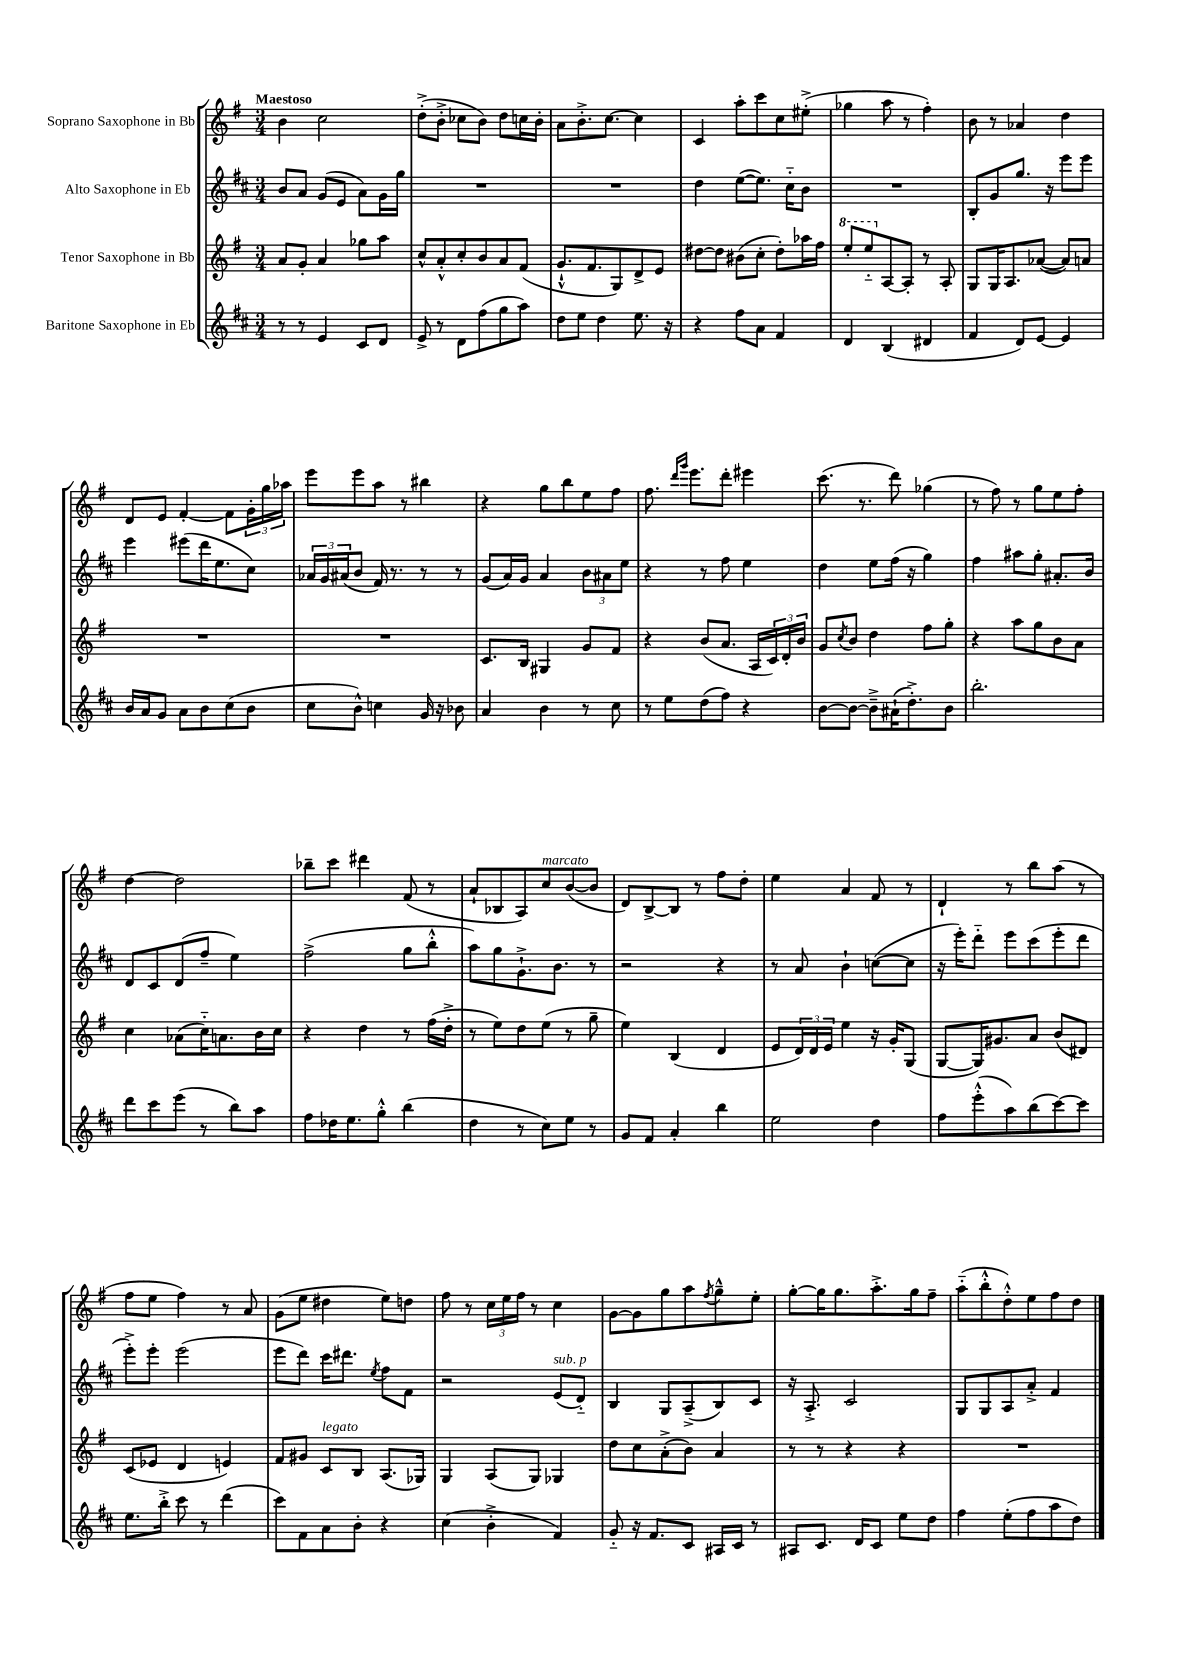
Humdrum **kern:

**kern	**kern	**kern	**kern
*staff4	*staff3	*staff2	*staff1
*clefG2	*clefG2	*clefG2	*clefG2
*k[f#c#]	*k[f#]	*k[f#c#]	*k[f#]
*M3/4	*M3/4	*M3/4	*M3/4
8r	8a	8b	4b
8r	8g'	8a	.
4e	4a	(8g	2cc
.	.	8e	.
8c#	8gg-	8a)	.
8d	8aa	16g	.
.	.	16gg	.
=	=	=	=
8e^	8cc^^	2.r	(8dd'^
8r	8a'^^	.	8b'^
8d	8cc'	.	8cc-
(8ff#	8b	.	8b)
8gg	8a	.	8dd
8aa)	(8f#	.	16cc
.	.	.	16b'
=	=	=	=
8dd	8.g`^^	2.r	8a
8ee	.	.	8.b'^
.	8.f#	.	.
4dd	.	.	.
.	.	.	[8.cc
.	8G)	.	.
8.ee	8d^	.	4cc]
.	8e	.	.
16r	.	.	.
=	=	=	=
4r	[8dd#	4dd	4c
.	8dd#]	.	.
8ff#	(8b#	([8ee	8aa'
8a	8cc'	8.ee])	8ccc
4f#	8dd#')	.	8cc
.	.	16cc#'~	.
.	16aa-	8b	(8ee#'^
.	16ff#	.	.
=	=	=	=
4d	8eee'	2.r	4gg-
.	8eee'~	.	.
(4B	[8A	.	8aa
.	8A']	.	8r
4d#	8r	.	4ff#')
.	8A'	.	.
=	=	=	=
4f#	8G	8B'	8b
.	16G	8g	8r
.	8.A	.	.
8d)	.	8.gg	4a-
[8e	([8a-	.	.
.	.	16r	.
4e]	8a-])	8eee	4dd
.	8a	8eee	.
=	=	=	=
16b	2.r	4eee	8d
16a	.	.	.
8g	.	.	8e
8a	.	(8eee#	[4f#'
8b	.	16ddd	.
.	.	8.ee	.
(8cc#	.	.	8f#]
8b	.	8cc#)	24g'
.	.	.	24gg
.	.	.	24aa-
=	=	=	=
8cc#	2.r	24a-	8eee
.	.	24g	.
.	.	(24a#	.
8b^^)	.	8b	8eee
4cc	.	16f#)	8aa
.	.	8.r	.
.	.	.	8r
16g	.	8r	4bb#
16r	.	.	.
8b-	.	8r	.
=	=	=	=
4a	8.c	(8g	4r
.	.	16a)	.
.	16B	16g	.
4b	4G#	4a	8gg
.	.	.	8bb
8r	8g	12b	8ee
.	.	12a#	.
8cc#	8f#	.	8ff#
.	.	12ee	.
=	=	=	=
8r	4r	4r	8.ff#
8ee	.	.	.
.	.	.	16qqddd
.	.	.	16qqggg
.	.	.	8.eee
(8dd	(8b	8r	.
8ff#)	8.a	8ff#	8ddd'
4r	.	4ee	4eee#
.	16A	.	.
.	24c)	.	.
.	24d'	.	.
.	24b	.	.
=	=	=	=
[8b	8g	4dd	(8.ccc
.	8qcc	.	.
8b_	8b	.	.
.	.	.	8.r
8b~^]	4dd	8ee	.
(16a#`	.	(16ff#	8ddd)
8.dd'^)	.	16r	.
.	8ff#	4gg)	(4gg-
8b	8gg'	.	.
=	=	=	=
2.bb'	4r	4ff#	8r
.	.	.	8ff#)
.	8aa	8aa#	8r
.	8gg	8gg'	8gg
.	8b	8.a#'	8ee
.	8a	.	8ff#'
.	.	16b	.
=	=	=	=
8ddd	4cc	8d	[4dd
8ccc#	.	8c#	.
(8eee	(8a-	(8d	2dd]
8r	16cc'~)	8ff#~	.
.	8.a	.	.
8bb)	.	4ee)	.
8aa	16b	.	.
.	16cc	.	.
=	=	=	=
8ff#	4r	(2ff#^	8bb-~
16dd-	.	.	8ccc
8.ee	.	.	.
.	4dd	.	4ddd#
8gg'^^	.	.	.
(4bb	8r	8gg	(8f#
.	(16ff#	8bb'^^	8r
.	16dd'^	.	.
=	=	=	=
4dd	8r	8aa)	8a`
.	8ee)	8gg	8B-
8r	8dd	8.g`^	8A)
8cc#)	(8ee	.	8cc
.	.	8.b	.
8ee	8r	.	([8b
8r	8gg~	8r	8b]
=	=	=	=
8g	4ee)	2r	8d)
8f#	.	.	[8B^
4a'	(4B	.	8B]
.	.	.	8r
4bb	4d	4r	8ff#
.	.	.	8dd'
=	=	=	=
2ee	8e	8r	4ee
.	24d)	8a	.
.	24d	.	.
.	24e	.	.
.	4ee	4b`	4a
4dd	16r	([8cc	8f#
.	16g'	.	.
.	(8G	8cc]	8r
=	=	=	=
8ff#	[8G	16r	4d`
.	.	16eee')	.
(8eee'^^	16G])	8ddd'~	.
.	8.g#	.	.
8aa)	.	8eee	8r
(8bb	8a	(8ccc#	8bb
[8ccc#)	(8b	8eee'	(8aa
8ccc#]	8d#)	8ddd	8r
=	=	=	=
8.ee	(8c	8eee'^)	8ff#
.	8e-	8eee'	8ee
16bb'^	.	.	.
8ccc#	4d	(2eee	4ff#)
8r	.	.	.
(4ddd	4e)	.	8r
.	.	.	8a
=	=	=	=
8ccc#)	8f#	8eee	(8g
8f#	8g#	8ddd)	8ee
8a	8c	16ccc#	4dd#
.	.	8.ddd#	.
8b'	8B	.	.
.	.	8qee	.
4r	(8.A	8ff#	8ee)
.	.	8f#	8dd
.	16G-)	.	.
=	=	=	=
(4cc#	4G	2r	8ff#
.	.	.	8r
4b'^	(8A	.	24cc
.	.	.	24ee
.	.	.	24ff#
.	8G)	.	8r
4f#)	4G-	(8e	4cc
.	.	8d'~)	.
=	=	=	=
8g'~	8dd	4B	[8g
16r	8cc	.	8g]
8.f#	.	.	.
.	(8a'^	8G	8gg
8c#	8b)	(8A~^	8aa
.	.	.	8qff#
16A#	4a	8B)	8gg~^^
16c#	.	.	.
8r	.	8c#	8ee'
=	=	=	=
8A#	8r	16r	[8gg'
.	.	8.A'^	.
8.c#	8r	.	16gg]
.	.	.	8.gg
.	4r	2c#	.
16d	.	.	.
8c#	.	.	8.aa'^
8ee	4r	.	.
.	.	.	16gg
8dd	.	.	8ff#~
=	=	=	=
4ff#	2.r	8G	(8aa'~
.	.	8G	8bb'^^
(8ee'	.	8A	8dd'^^)
8ff#	.	8a'^	8ee
8aa	.	4f#	8ff#
8dd)	.	.	8dd
==	==	==	==
*-	*-	*-	*-
